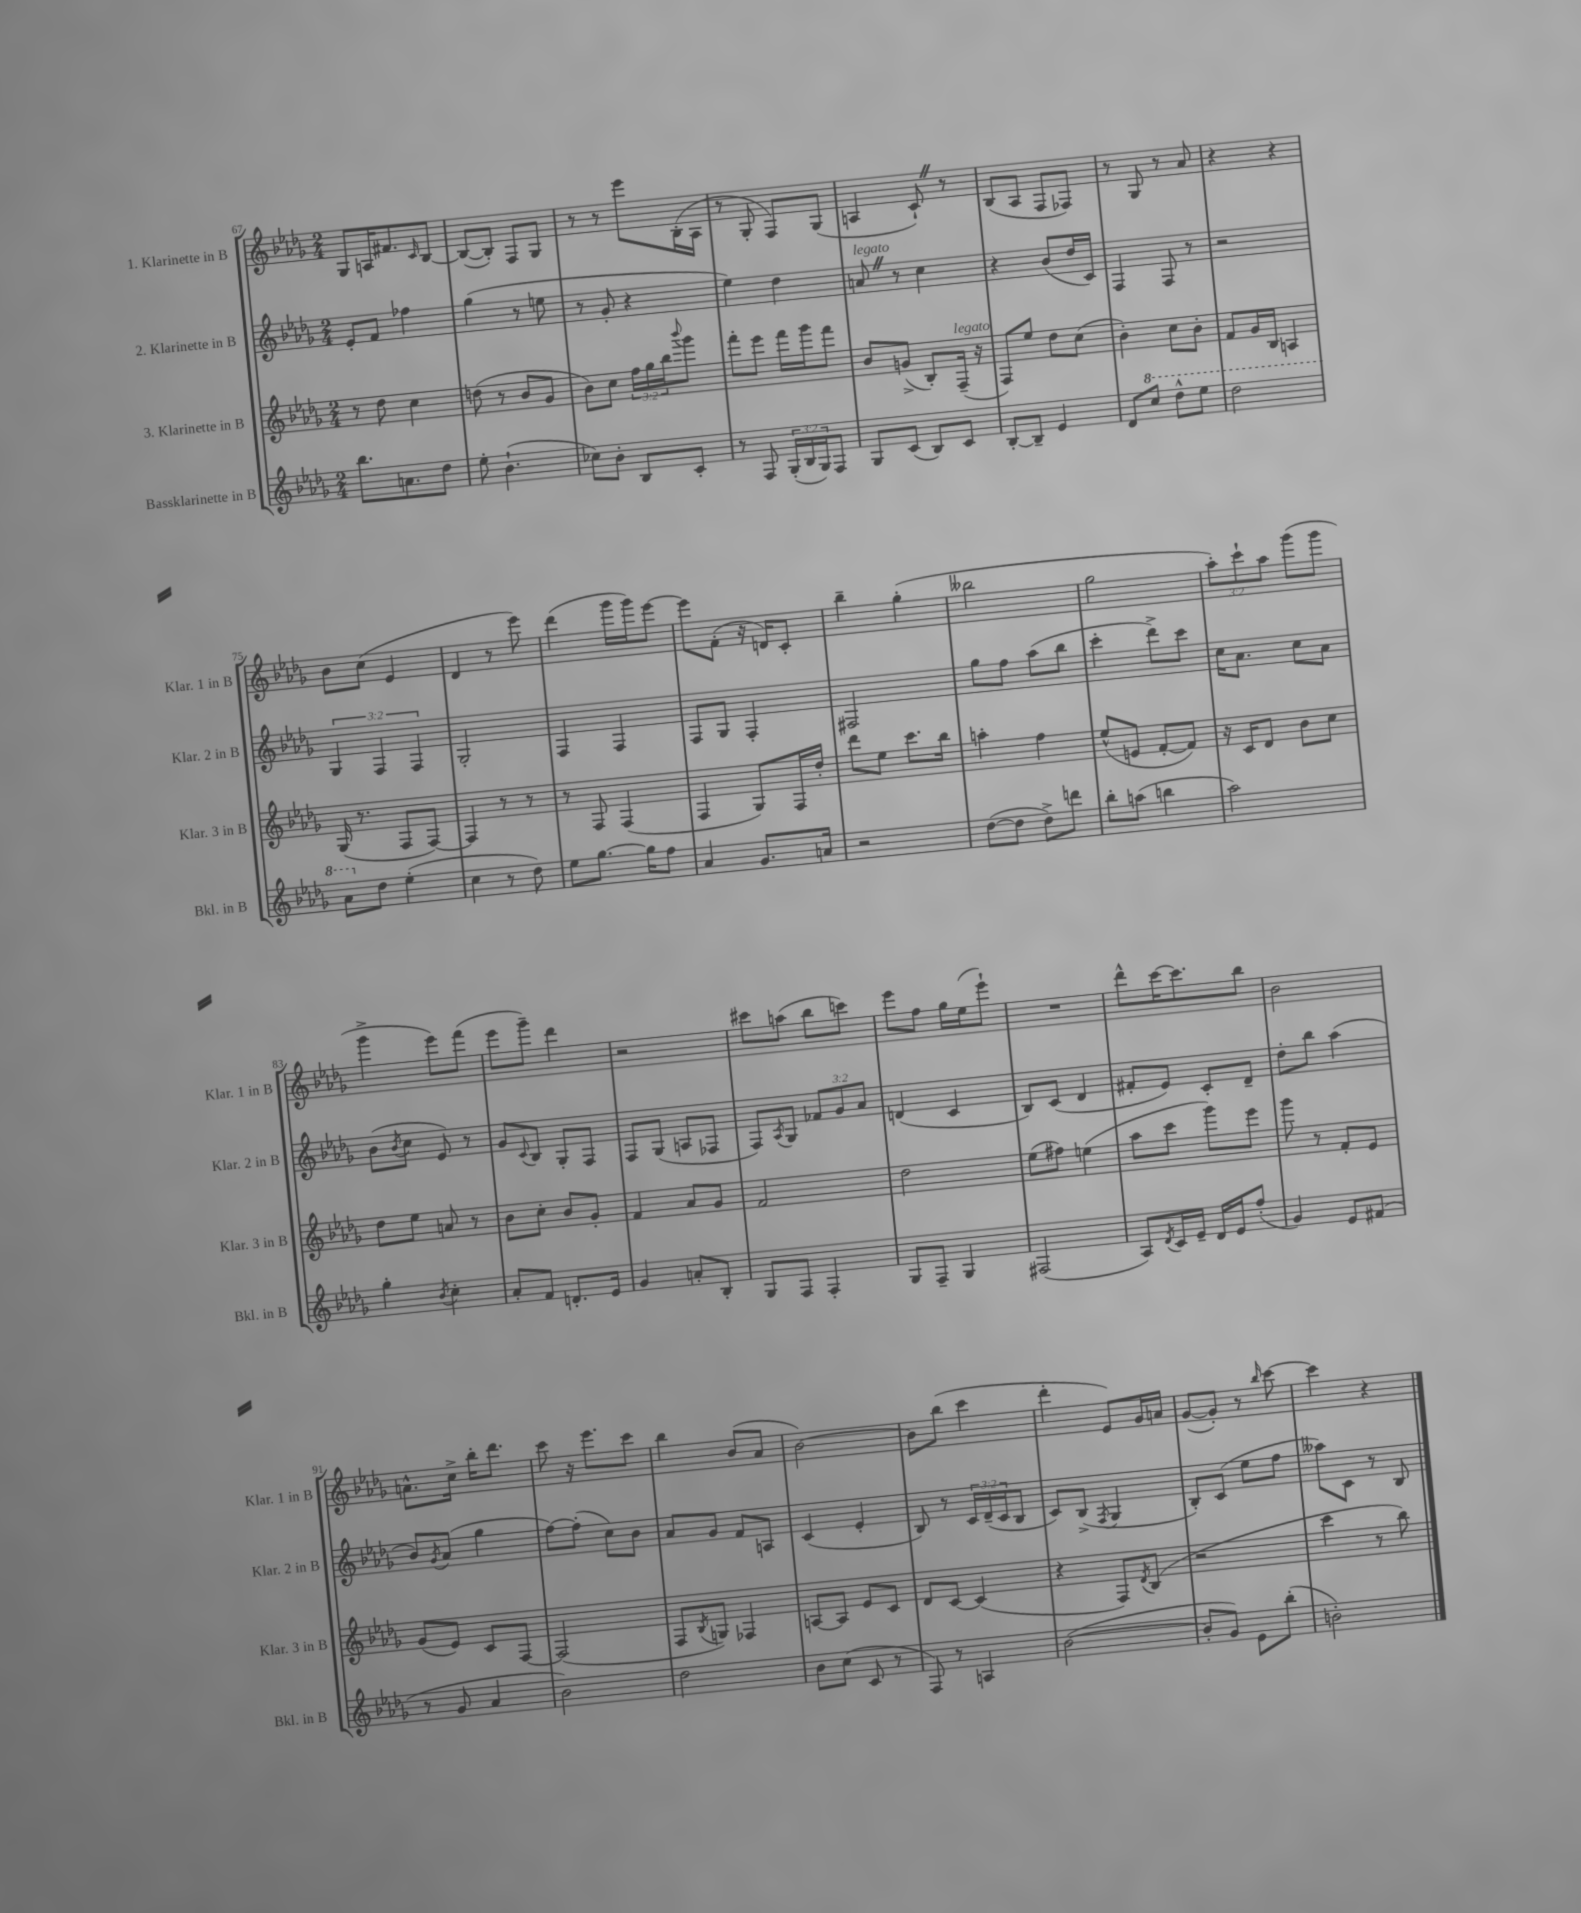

**kern	**kern	**kern	**kern
*part4	*part3	*part2	*part1
*staff4	*staff3	*staff2	*staff1
*I"Bassklarinette in B	*I"3. Klarinette in B	*I"2. Klarinette in B	*I"1. Klarinette in B
*I'Bkl. in B	*I'Klar. 3 in B	*I'Klar. 2 in B	*I'Klar. 1 in B
*clefG2	*clefG2	*clefG2	*clefG2
*k[b-e-a-d-g-]	*k[b-e-a-d-g-]	*k[b-e-a-d-g-]	*k[b-e-a-d-g-]
*M2/4	*M2/4	*M2/4	*M2/4
=67	=67	=67	=67
8.bb-\L	8r	8e-'/L	8G-/L
.	8dd-\	8f/J	16An/K
8.an\	.	.	8.f#X/
.	4cc\	4ff-X\	.
.	.	.	16qqc/
8dd-\J	.	.	[8B-/J
=68	=68	=68	=68
8ee-'\	(8ddn\	(4gg-\	(8B-/L_
(4.b-`\	8r	.	8B-'/J])
.	8b-/L	8r	8F/L
.	8g-/J	8een\	8G-/J
=69	=69	=69	=69
8cc-X\L)	8b-\L)	8r	8r
8b-'\J	8cc\J	8g-'/	8r
8B-/L	24ff\LL	4r	8eee-\L
.	24gg-\	.	.
.	24bb-\J	.	.
.	8qqbbb-/	.	.
8c'/J	8ggg-\J	.	(16B-'\L
.	.	.	16A-\JJ
=70	=70	=70	=70
8r	8fff'\L	4ee-\)	8r
8F/	8eee-\J	.	8G-'/
(24G-'/LL	16fff\LL	4dd-\	8F/L)
24B-/	.	.	.
.	16ggg-\J	.	.
24G-/J)	.	.	.
8F/J	8fff\J	.	(8G-/J
=71	=71	=71	=71
!	!	!LO:TX:a:i:t=legato	!
8G-/L	8b-/L	8anZ/	4An/
(8c/J	(8gn^/J	8r	.
8B-/L)	8B-'/L)	4cc\	8c`Z/)
!	!LO:TX:a:i:t=legato	!	!
8c/J	(16F~/Jk	.	8r
.	16r	.	.
=72	=72	=72	=72
[8B-'/L	8F/L)	4r	(8B-/L
8B-~/J]	8ee-/J	.	8A-/J
4e-/	8dd-\L	(8b-/L	8F/L
.	(8cc\J	16dd-/L	8F-X/J)
.	.	16c/JJ)	.
=73	=73	=73	=73
8d-/L	4b-'\)	4F/	8r
*8va	*	*	*
8ccc/J	.	.	8G-/
8ddd-^^\L	8cc\L	8F/	8r
8eee-\J	8b-'\J	8r	8a-/
=74	=74	=74	=74
2ddd-\	8f/L	2r	4r
.	16g-/L	.	.
.	16B-/JJ	.	.
.	4An/	.	4r
!!LO:LB:g=z
=75	=75	=75	=75
8aa-\L	(16G-/	6G-/	8b-\L
.	8.r	.	.
*X8va	*	*	*
8dd-\J	.	.	(8cc\J
.	.	6F/	.
(4ee-'\	8F/L	.	4e-/
.	.	6F/	.
.	[8F/J)	.	.
=76	=76	=76	=76
4cc\	4F/]	2G-'/	4d-/
8r	8r	.	8r
8dd-\)	8r	.	8eee-\)
=77	=77	=77	=77
8ee-\L	8r	4F/	(4ddd-\
[8.gg-\J	8F/	.	.
.	(4F/	4F/	16ggg-\LL
16gg-\KL]	.	.	16ggg-\J)
8ff\J	.	.	[8eee-\J
=78	=78	=78	=78
4a-/	4F/	8F/L	8eee-\L]
.	.	8G-/J	(8f'\J
8.g-/L	8G-/L)	4F'/	16r
.	.	.	16dn/KL)
.	16F/L	.	8c'/J
16an/Jk	16dd-'/JJ	.	.
=79	=79	=79	=79
2r	8ddd-\L	2F#X/	4bb-~\
.	8ee-\J	.	.
.	8.ccc\L	.	(4gg-'\
.	16bb-\Jk	.	.
=80	=80	=80	=80
([8dd-\L	4aan'\	8gg-\L	2bb--X\
8dd-\J]	.	8ff\J	.
8dd-^\L)	4ff\	(8aa-\L	.
8dddn\J	.	8bb-\J	.
=81	=81	=81	=81
8bb-'\L	(8ee-^^/L	4ccc'\	2gg-\
(8aan\J	8en/J	.	.
4bbn\	[8f'/L	8ddd-^\L)	.
.	8f/J])	8ccc\J	.
=82	=82	=82	=82
2aa-\)	16r	16cc\KL	12aa-'\L)
.	16c/KL	8.a-\J	.
.	.	.	12ccc`\
.	8d-/J	.	.
.	.	.	12aa-\J
.	8b-\L	8cc\L	(8ggg-\L
.	8cc\J	8a-\J	8ggg-\J
!!LO:LB:g=z
=83	=83	=83	=83
4gg-'\	8dd-\L	(8b-\L	4ggg-^\
.	.	8qb-/	.
.	8ee-\J	8cc\J	.
8qb-/	.	.	.
4cc'\	8an/	8e-/)	8eee-\L)
.	8r	8r	(8fff\J
=84	=84	=84	=84
8a-'/L	8b-\L	8g-/L	8eee-\L
.	.	8qqc/	.
8f/J	8cc'\J	8B-/J	8ggg-~\J)
8.dn'/L	8b-/L	8G-'/L	4ddd-\
.	8g-'/J	8F/J	.
16e-/Jk	.	.	.
=85	=85	=85	=85
4g-/	4f/	8F/L	2r
.	.	(8G-/J	.
8an'/L	8a-/L	8An/L	.
8B-'/J	8g-/J	8F-X/J	.
=86	=86	=86	=86
8G-/L	2f/	8F/L)	8ccc#X\L
.	.	8qA-/	.
8F/J	.	8G-/J	(8aan\J
4F'/	.	12f-X/L	8bb-\L
.	.	12g-/	.
.	.	.	8cccn\J)
.	.	12a-/J	.
=87	=87	=87	=87
8G-/L	2dd-\	(4dn/	8eee-\L
8F~/J	.	.	8ff\J
4G-/	.	4c/	16gg-\LL
.	.	.	(16ee-\J
.	.	.	8eee-`\J)
=88	=88	=88	=88
(2F#X/	(8ee-\L	8B-/L)	2r
.	8ff#X\J)	(8c/J	.
.	(4een\	4d-/	.
=89	=89	=89	=89
8A-/L)	8aa-\L	8f#X'/L	8ddd-^^\L
8qd-/	.	.	.
16c/L	8ccc\J	8e-/J)	[16ccc\K
16e-~/JJ	.	.	8.ccc\]
16d-/LL	8ggg-\L)	8c'/L	.
16e-/J	.	.	.
(8ff'/J	8eee-\J	8d-~/J	8bb-\J
=90	=90	=90	=90
4g-/)	8ggg-\	8dd-'\L	2b-\
.	8r	8bb-\J	.
8e-/L	8f'/L	(4aa-\	.
(8f#X/J	8e-/J	.	.
!!LO:LB:g=z
=91	=91	=91	=91
8r	(8g-/L	8b-/L)	8.an^^\L
.	.	8qg-/	.
8g-/	8e-/J)	(8a-/J	.
.	.	.	16cc^\Jk
4a-/	8c/L	4gg-\	16bb-'\KL
.	.	.	8.ddd-\J
.	[8F/J	.	.
=92	=92	=92	=92
2b-\)	(2F/]	[8ff\L)	8ccc\
.	.	(8ff'\J]	16r
.	.	.	8.eee-\L
.	.	8cc\L)	.
.	.	8b-\J	8ccc\J
=93	=93	=93	=93
2dd-\	8F/L	8a-/L	4bb-\
.	8qB-/	.	.
.	8Gn/J)	8g-/J	.
.	4F-X/	8f/L	(8b-/L
.	.	8An/J	8a-/J
=94	=94	=94	=94
8b-\L	[8An/L	(4c/	[2b-\)
(8cc\J	8A/J]	.	.
8c/	8e-/L	4e-'/	.
8r	8c/J	.	.
=95	=95	=95	=95
8F/)	8d-/L	8B-/)	8b-\L]
8r	[8c/J	8r	(8bb-\J
4An/	(4c/]	24c/LL	4ccc\
.	.	(24d-~/	.
.	.	24c/J	.
.	.	8B-/J	.
=96	=96	=96	=96
([2b-\	4r	8c/L)	4ddd-'\
.	.	(8B-^/J	.
.	.	8qF/	.
.	8F/L)	4G-/	8e-/L)
.	8qd-/	.	.
.	(8B-/J	.	16g-/L
.	.	.	16an/JJ
=97	=97	=97	=97
8b-'/L]	2r	8B-'/L)	([8g-/L
8g-/J)	.	(8c/J	8g-'/J])
8e-\L	.	8ee-\L	8r
.	.	.	16qqbb-/
(8bb-'\J	.	8ff\J	[8ccc\
=98	=98	=98	=98
2bn'\)	4ccc\	8aa--X\L)	4ccc\]
.	.	8c\J	.
.	8r	8r	4r
.	8bb-\)	8B-/	.
==	==	==	==
*-	*-	*-	*-
